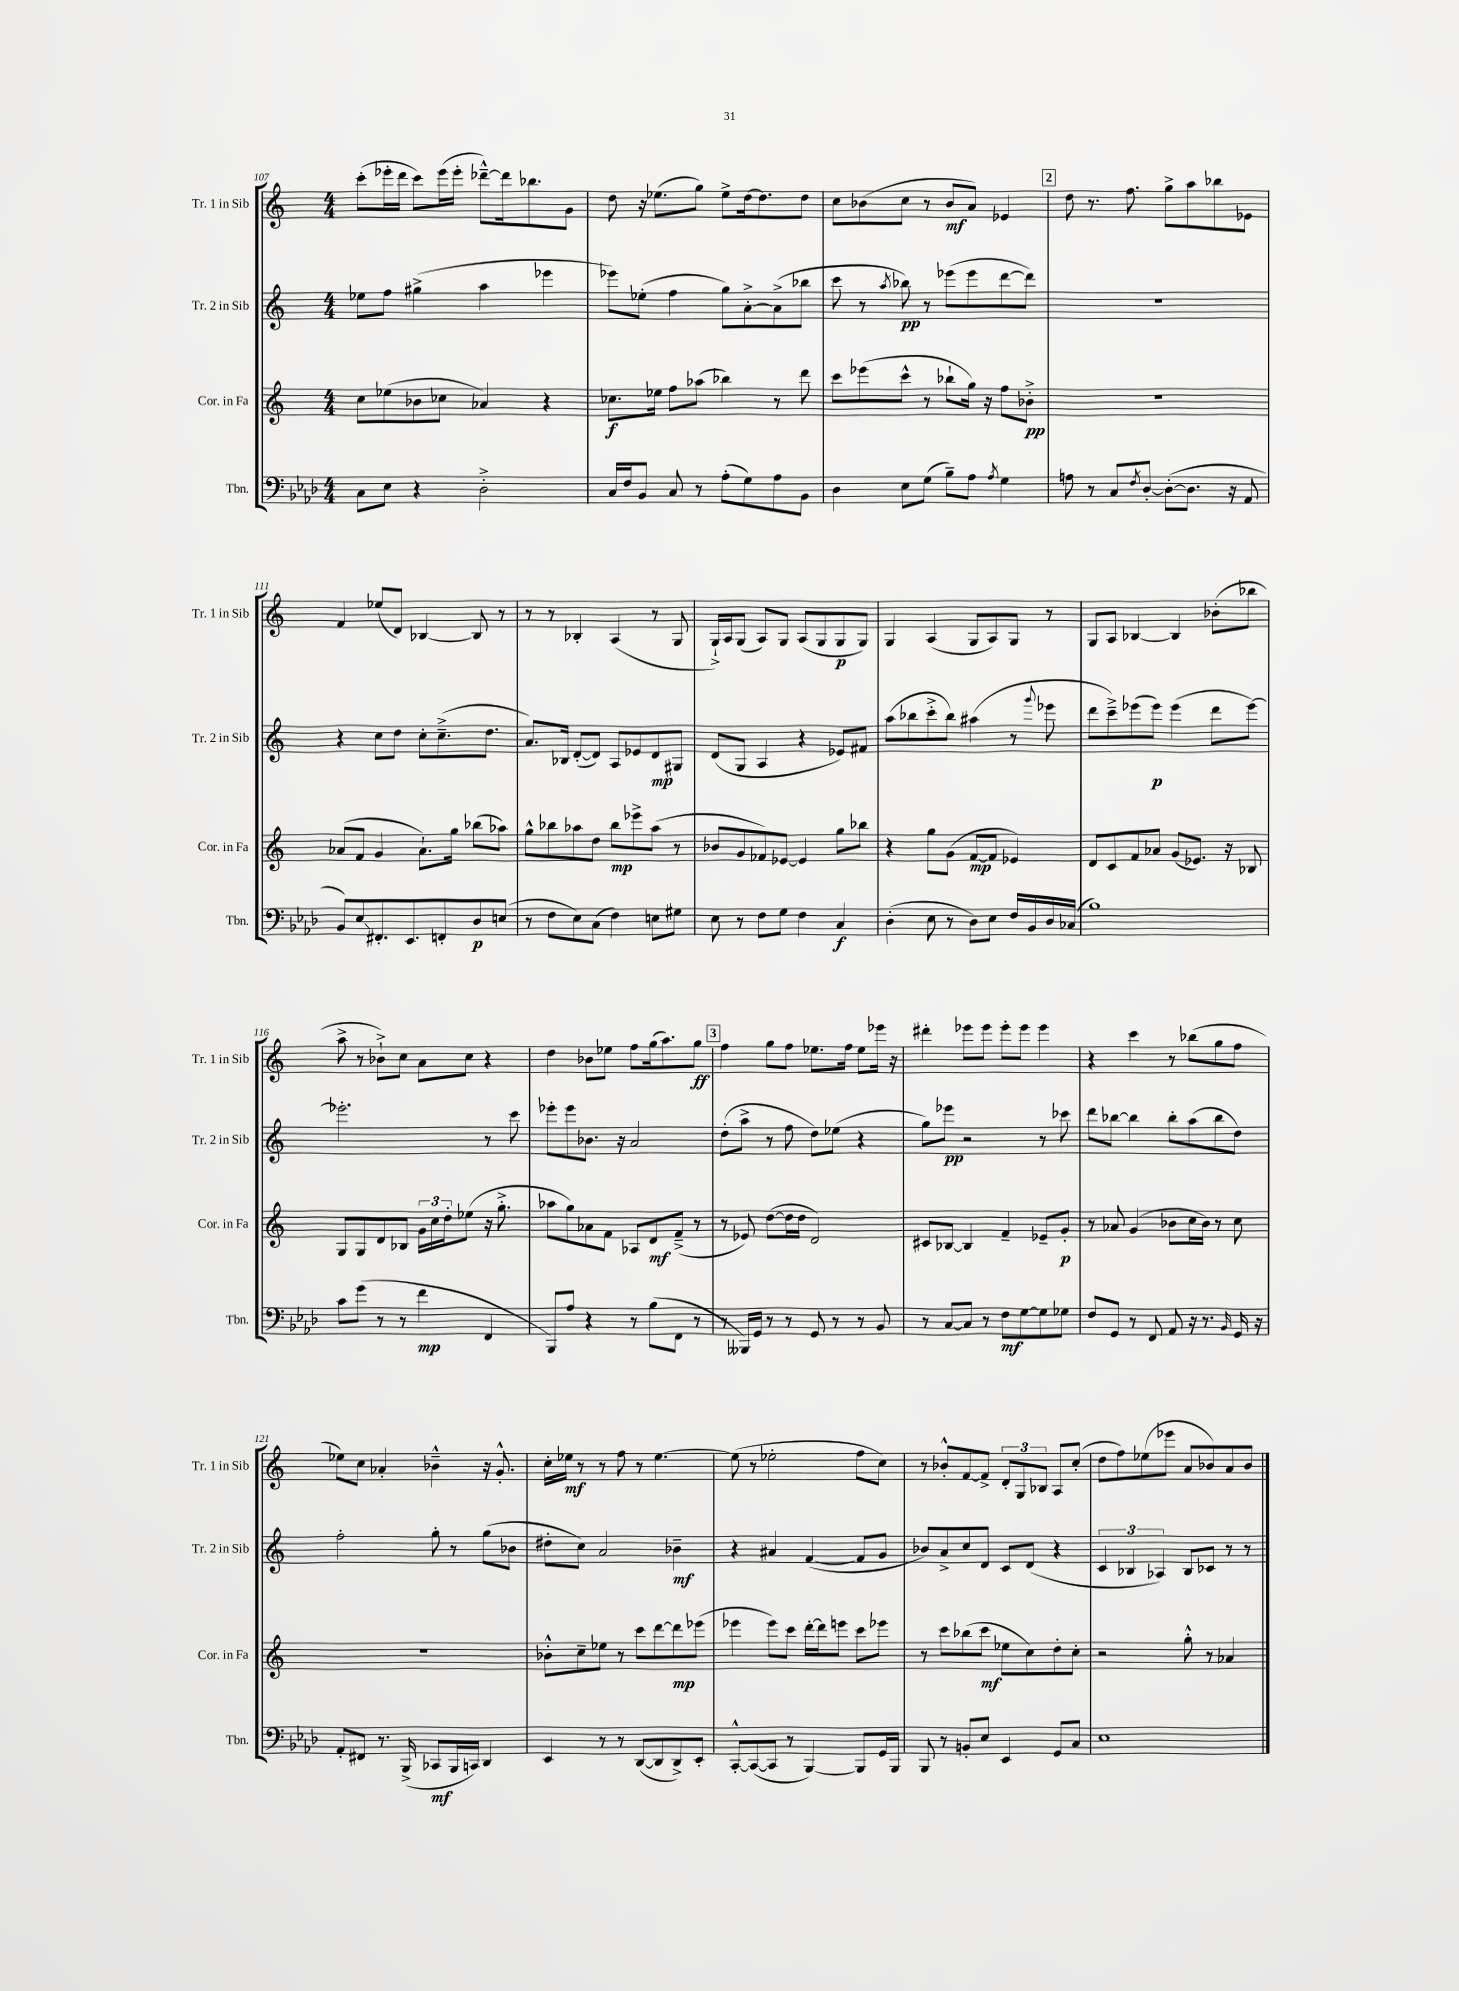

**kern	**kern	**kern	**kern
*staff4	*staff3	*staff2	*staff1
*clefF4	*clefG2	*clefG2	*clefG2
*k[b-e-a-d-]	*k[]	*k[]	*k[]
*M4/4	*M4/4	*M4/4	*M4/4
8C	8cc	8ee-	(8ccc'
8E-	(8ee-	8ff	16eee-'
.	.	.	16ddd
4r	8b-	(4gg#^	8ccc)
.	8cc-	.	(16eee-
.	.	.	16eee-'
2D-'^	4a-)	4aa	[8ddd-~^^)
.	.	.	16ddd-]
.	.	.	8.bb-
.	4r	4eee-	.
.	.	.	8g
=	=	=	=
16C	8.cc-	8eee-)	8dd
16F	.	.	.
8BB-	.	(8ee-'	16r
.	16ee-	.	(8.ee-
8C	8ff	4ff	.
8r	(8aa-	.	8gg)
(8A-'	4bb-)	8gg)	8ee-^
8G)	.	[8a'^	[16dd
.	.	.	8.dd]
8A-	8r	(8a^]	.
8BB-	8ddd	8bb-	8dd
=	=	=	=
4D-	8ccc	8ccc	8cc
.	(8eee-	8r	(8b-
.	.	8qaa	.
8E-	8ccc^^	8bb-)	8cc
(8G	8r	8r	8r
8B-~)	8bb-`	(8eee-	8b-
8A-	16gg)	8eee-	8a)
.	16r	.	.
8qA-	.	.	.
4G	8ff	[8ddd	4e-
.	8b-'^	8ddd])	.
=	=	=	=
8A	1r	1r	8dd
8r	.	.	8.r
8C	.	.	.
.	.	.	8.ff
8qF	.	.	.
[8D-'	.	.	.
(8D-'_	.	.	8gg^
8.D-]	.	.	8aa
.	.	.	8bb-
16r	.	.	.
8AA-	.	.	8e-
=	=	=	=
8BB-)	(8a-	4r	4f
8E-	8f	.	.
8.FF#'	4g	8cc	(8ee-
.	.	8dd	8d)
8.EE-	.	.	.
.	8.a-`)	8cc'	[4B-
8FF'	.	(8.cc~^	.
.	16gg	.	.
8D-	(8bb-	.	8B-]
.	.	8.dd	.
(8E	8aa-)	.	8r
=	=	=	=
8r	8gg^^	8.a)	8r
8F	8bb-	.	8r
.	.	16B-	.
8E-)	8aa-	([8d'	4B-'
(8C	8dd	8d])	.
4F)	8bb-	8A	(4A
.	8eee-^	8e-	.
8E	(8aa-	8d	8r
8G#	8r	8G#	8G
=	=	=	=
8E-	8b-	(8d	16G`^)
.	.	.	16A
8r	8g	8G	(8G
8F	8f-)	4A	8A)
8G	[8e-	.	8G
4F	4e-]	4r	(8A
.	.	.	8G
4C	8gg	8e-)	8G
.	8bb-	8f#	8G)
=	=	=	=
(4D-'	4r	(8aa	4G
.	.	8bb-	.
8E-	8gg	8ccc'^	(4A
8r	(8g	8bb-)	.
8D-)	[8f	(4aa#	8G
8E-	8f]	.	8A)
16F	4e-)	8r	8G
16BB-	.	.	.
.	.	8qqggg	.
16D-	.	8eee-	8r
(16C-	.	.	.
=	=	=	=
1B-)	8d	8ddd	8G
.	8c	8ccc~^)	8A
.	8f	(8eee-	[4B-
.	8a-	8eee-)	.
.	(8g	(4eee-	4B-]
.	8.e-)	.	.
.	.	8ddd	(8b-'
.	16r	.	.
.	8B-	[8eee-)	8bb-
=	=	=	=
8c	8G	2.eee-']	8aa^
(8g	8G	.	8r
8r	8d	.	8b-`^)
8r	8B-	.	8cc
4f	24g	.	8a
.	24cc	.	.
.	24dd'	.	.
.	(8ee-	.	8cc
4FF	16r	8r	4r
.	8.gg'^	.	.
.	.	8ccc	.
=	=	=	=
8BBB-)	8aa-	8eee-'	4dd
8A-	8gg)	8eee-	.
4r	8a-	8.b-	8b-
.	8f	.	8ee-
.	.	16r	.
8r	8A-	2a	8ff
(8B-	8d	.	(16gg
.	.	.	8.aa)
8FF	(8f~^	.	.
8r	8r	.	8gg
=	=	=	=
8r	8r	(8dd'	4ff
16BBB--)	8e-)	8aa^	.
16GG	.	.	.
8r	([8dd	8r	8gg
8r	16dd]	8ff	8ff
.	16dd	.	.
8GG	2d)	8dd)	8.ee-
8r	.	(8ee-	.
.	.	.	16ff
8r	.	4r	8ee-
8BB-	.	.	16eee-
.	.	.	16r
=	=	=	=
8r	8c#	8gg)	4ddd#'
[8C	[8B-	8eee-	.
8C]	4B-]	2r	8eee-
8r	.	.	8eee-
8F	4f~	.	8eee-'
[8G	.	.	8eee-
8G]	8e-~	8r	4eee-
8G-	8g'	8ccc-	.
=	=	=	=
8F	8r	8ddd	4r
8GG	8a-	[8bb-	.
8r	(4g	4bb-]	4ccc
8FF	.	.	.
8AA-	8b-	8bb-'	8r
16r	16cc	(8aa	(8bb-
8.r	16b-)	.	.
.	8r	8bb-	8gg
16qqBB-	.	.	.
16GG	8cc	8dd)	8ff
16r	.	.	.
=	=	=	=
8AA-'	1r	2ff'	8ee-)
8FF#	.	.	8cc
8.r	.	.	4a-'
(16BBB-^	.	.	.
8CC-	.	8gg'	4b-~^^
16BBB-	.	8r	.
16CC)	.	.	.
4DD-	.	(8gg	16r
.	.	.	8.g'^^
.	.	8b-	.
=	=	=	=
4EE-	8b-'^^	8dd#'	16cc'
.	.	.	16ee-
.	8cc~	8cc)	8r
8r	8ee-	2a	8r
8r	8r	.	8ff
([8DD-	8ccc	.	8r
8DD-]	[8ddd	.	[4.ee-
8DD-^)	8ddd]	4b-~	.
8EE-'	(8eee-	.	.
=	=	=	=
[8CC'^^	4eee-	4r	(8ee-]
(8CC_	.	.	8r
8CC]	8eee-)	4a#	2ee-'
8r	8ccc	.	.
[4BBB-)	[16ddd'	([4f	.
.	16ddd]	.	.
.	8eee	.	.
8BBB-]	8ccc	8f]	8ff
16GG	8eee-	8g	8cc)
16BBB-	.	.	.
=	=	=	=
8BBB-	8r	8b-)	8r
8r	8ccc	8a^	8b-'^^
8BB'	(8bb-	8cc	[8f
8E-	8ccc	8d	8f^]
4EE-	8ee-	8c	12d'
.	.	.	12G
.	8cc)	(8d	.
.	.	.	12B-
8GG	8dd'	4r	8A
8C	8cc'	.	(8cc'
=	=	=	=
1E-	2r	6c	8dd
.	.	.	8ff)
.	.	6B-	.
.	.	.	(8ee-
.	.	6A-)	.
.	.	.	8eee-
.	8gg'^^	8B-	8a
.	8r	8c-	8b-)
.	4a-	8r	8a
.	.	8r	8b-
==	==	==	==
*-	*-	*-	*-
